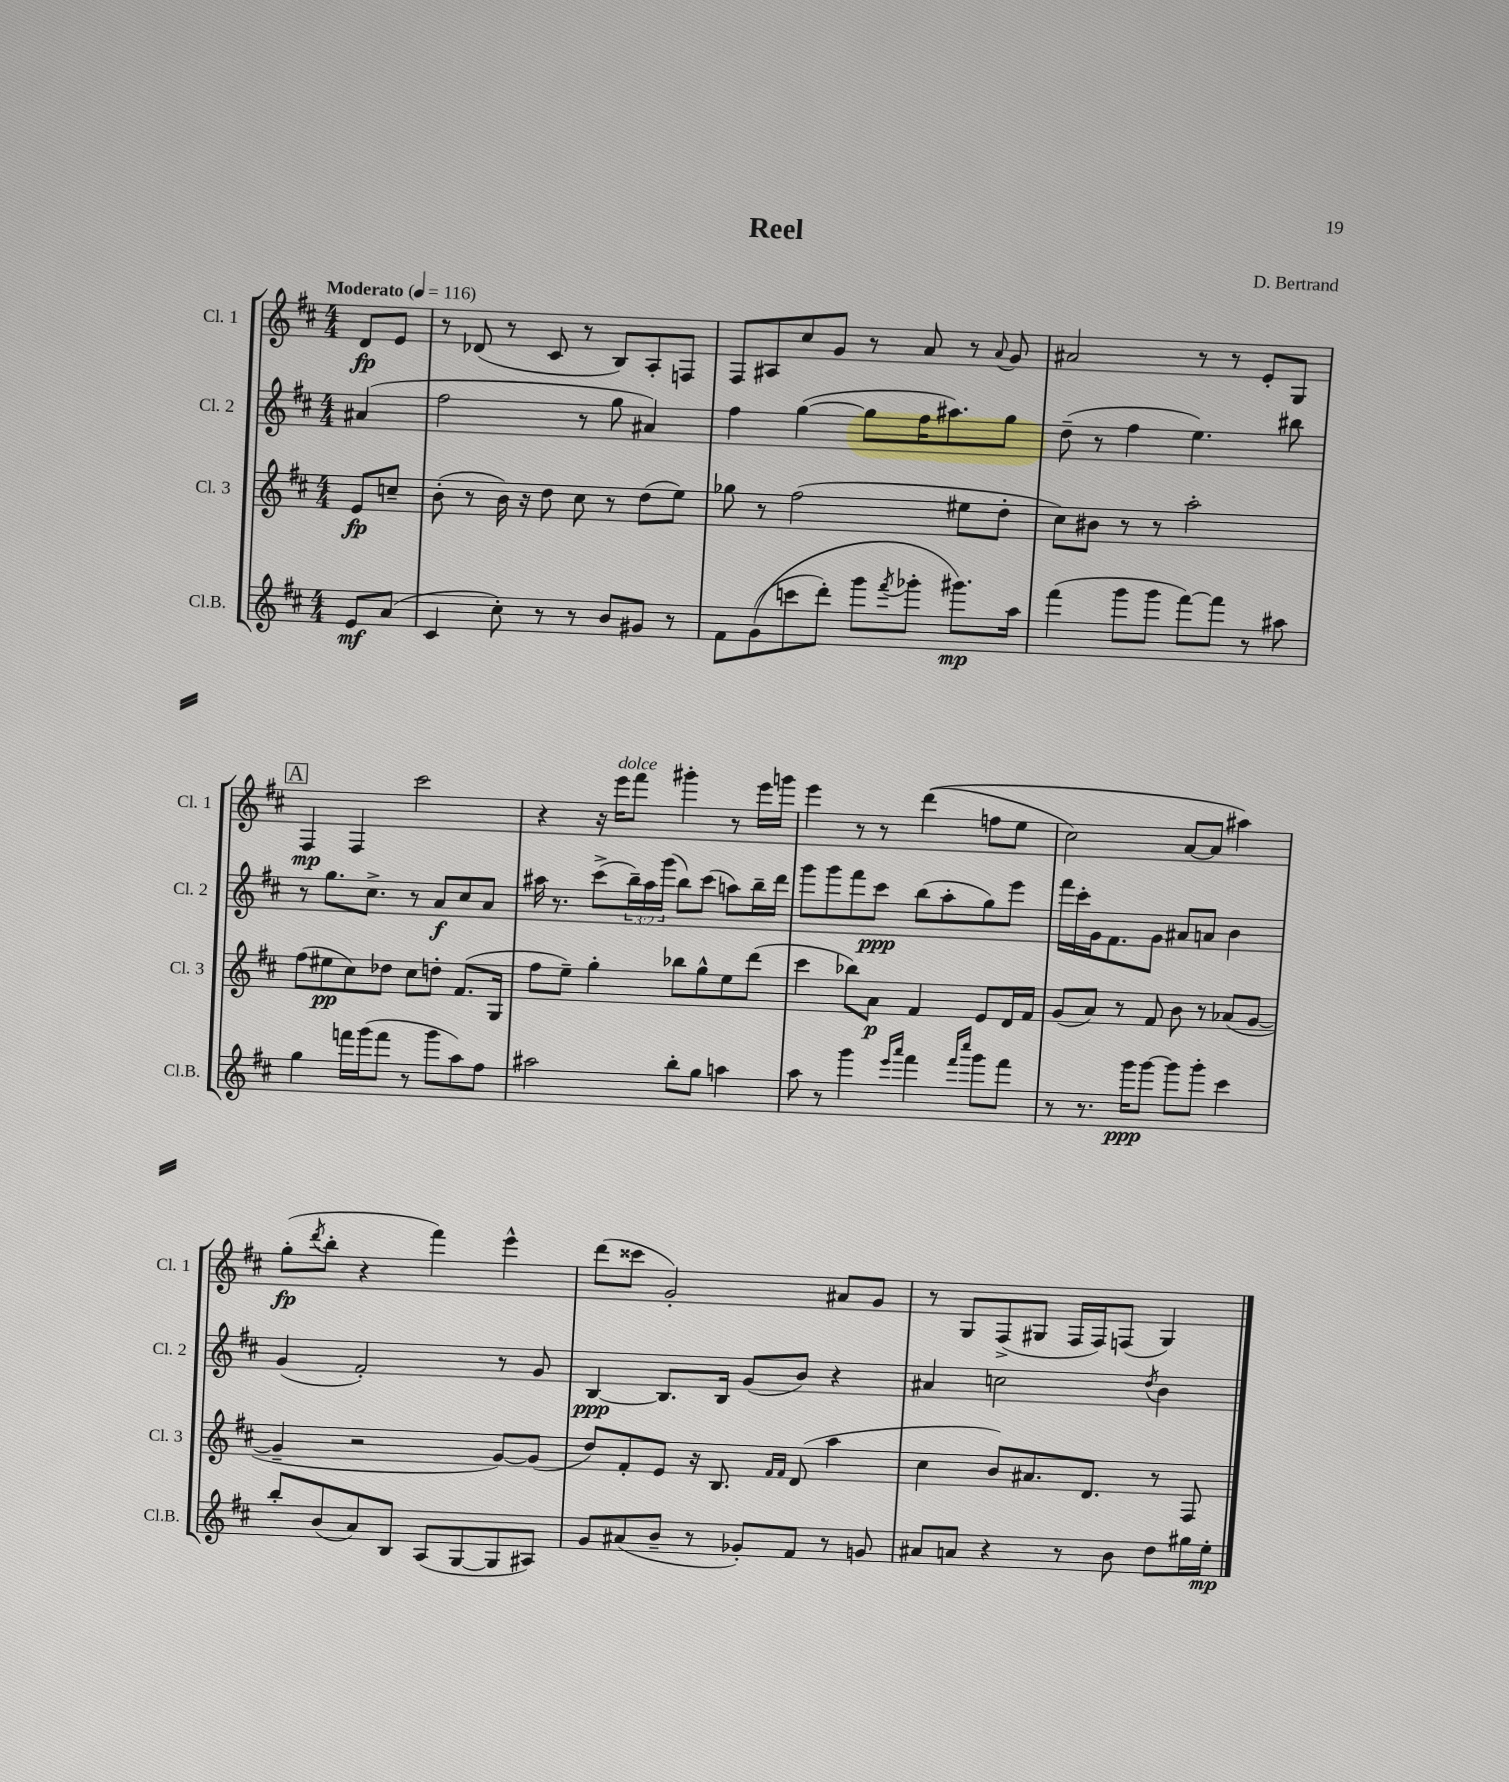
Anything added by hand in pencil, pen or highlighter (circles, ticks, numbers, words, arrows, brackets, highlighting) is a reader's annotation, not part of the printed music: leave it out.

**kern	**kern	**kern	**kern
*staff4	*staff3	*staff2	*staff1
*clefG2	*clefG2	*clefG2	*clefG2
*k[f#c#]	*k[f#c#]	*k[f#c#]	*k[f#c#]
*M4/4	*M4/4	*M4/4	*M4/4
*MM116	*MM116	*MM116	*MM116
8e	8e	(4a#	8d
(8a	8cc~	.	8e
=	=	=	=
4c#	(8b'	2ff#	8r
.	8r	.	(8d-
8cc#')	16b)	.	8r
.	16r	.	.
8r	8dd	.	8c#
8r	8cc#	8r	8r
8b	8r	8gg	8B)
8g#	(8dd	4a#)	8A'
8r	8ee)	.	8F
=	=	=	=
8f#	8gg-	4ff#	8F#
&((8g	8r	.	8A#
8ccc	(2ff#	([4gg	8cc#
8ddd')	.	.	8g
8ggg	.	8gg]	8r
8qfff#	.	.	.
8ggg-'	.	16ff#	8a
.	.	8.aa#)	.
8.ggg#&)	8ee#	.	8r
.	.	.	8qqa
.	8dd'	8gg	8g
16aa	.	.	.
=	=	=	=
(4fff#	8cc#)	(8dd~	2a#
.	8b#	8r	.
8ggg	8r	4ff#	.
8ggg	8r	.	.
[8fff#)	2aa'	4.ee)	8r
8fff#]	.	.	8r
8r	.	.	8e'
8aa#	.	8bb#	8G
=	=	=	=
4gg	(8ff#	8r	4F#
.	8ee#	8.gg	.
16fff	8cc#)	.	4F#
(16ggg	.	8.cc#^	.
8fff	8dd-	.	.
8r	8cc#	8r	2ccc#
8ggg	8dd'	8a	.
8aa)	(8.f#	8cc#	.
8ff#	.	8a	.
.	16G	.	.
=	=	=	=
2aa#	8ff#	16aa#	4r
.	.	8.r	.
.	8ee~)	.	.
.	4gg'	(8ccc#^	16r
.	.	.	16eee
.	.	24bb~)	8fff#
.	.	24aa#	.
.	.	(24ggg	.
8bb'	8bb-	8bb)	4ggg#'
8gg	8gg^^	(8ccc#	.
4aa	8ee	8aa)	8r
.	(8ddd	16bb~	16eee
.	.	16ddd	16ggg
=	=	=	=
8aa	4ccc#	8ggg	4eee
8r	.	8ggg	.
4ggg	8bb-)	8fff#	8r
.	8a	8ccc#	8r
16qqeee	.	.	.
16qqaaa	.	.	.
4fff#	4f#	(8bb	&((4ddd
.	.	8aa'	.
16qqfff#	.	.	.
16qqcccc#	.	.	.
8ggg	8e	8gg)	8ff
8fff#	16d	8eee	8ee
.	16f#	.	.
=	=	=	=
8r	(8g	16fff#	2cc#)
.	.	16ccc#'	.
8.r	8a)	16g	.
.	.	8.f#	.
.	8r	.	.
16ggg	.	.	.
[8ggg	8f#	8g	.
8ggg]	8b	8a#	[8a
8ggg'	8r	8a	8a]
4ccc#	(8a-	4b	4aa#&)
.	[8g	.	.
=	=	=	=
8bb'	4g~]	(4g	(8gg'
.	.	.	8qddd
(8b	.	.	8bb'
8a)	2r	2f#')	4r
8B	.	.	.
(8A	.	.	4fff#)
[8G	.	.	.
8G]	[8g)	8r	4eee^^
8A#)	(8g]	8g	.
=	=	=	=
8g	8dd)	[4B	(8ddd
(8a#	8f#'	.	8ccc##
8b~	8e	8.B]	2g')
8r	16r	.	.
.	8.B	16B	.
8g-')	.	(8g	.
.	16qqf#	.	.
.	16qqf#	.	.
8f#	(8d	8b)	.
8r	4aa	4r	8a#
8g	.	.	8g
=	=	=	=
8a#	4cc#	4a#	8r
8a	.	.	8G
4r	8b)	2cc	(8F#^
.	8.a#	.	8G#
8r	.	.	16F#
.	8.d	.	16F#)
8b	.	.	(8F
.	.	8qdd	.
8dd	8r	4b	4G#)
16gg#	8F#	.	.
16ee'	.	.	.
==	==	==	==
*-	*-	*-	*-
